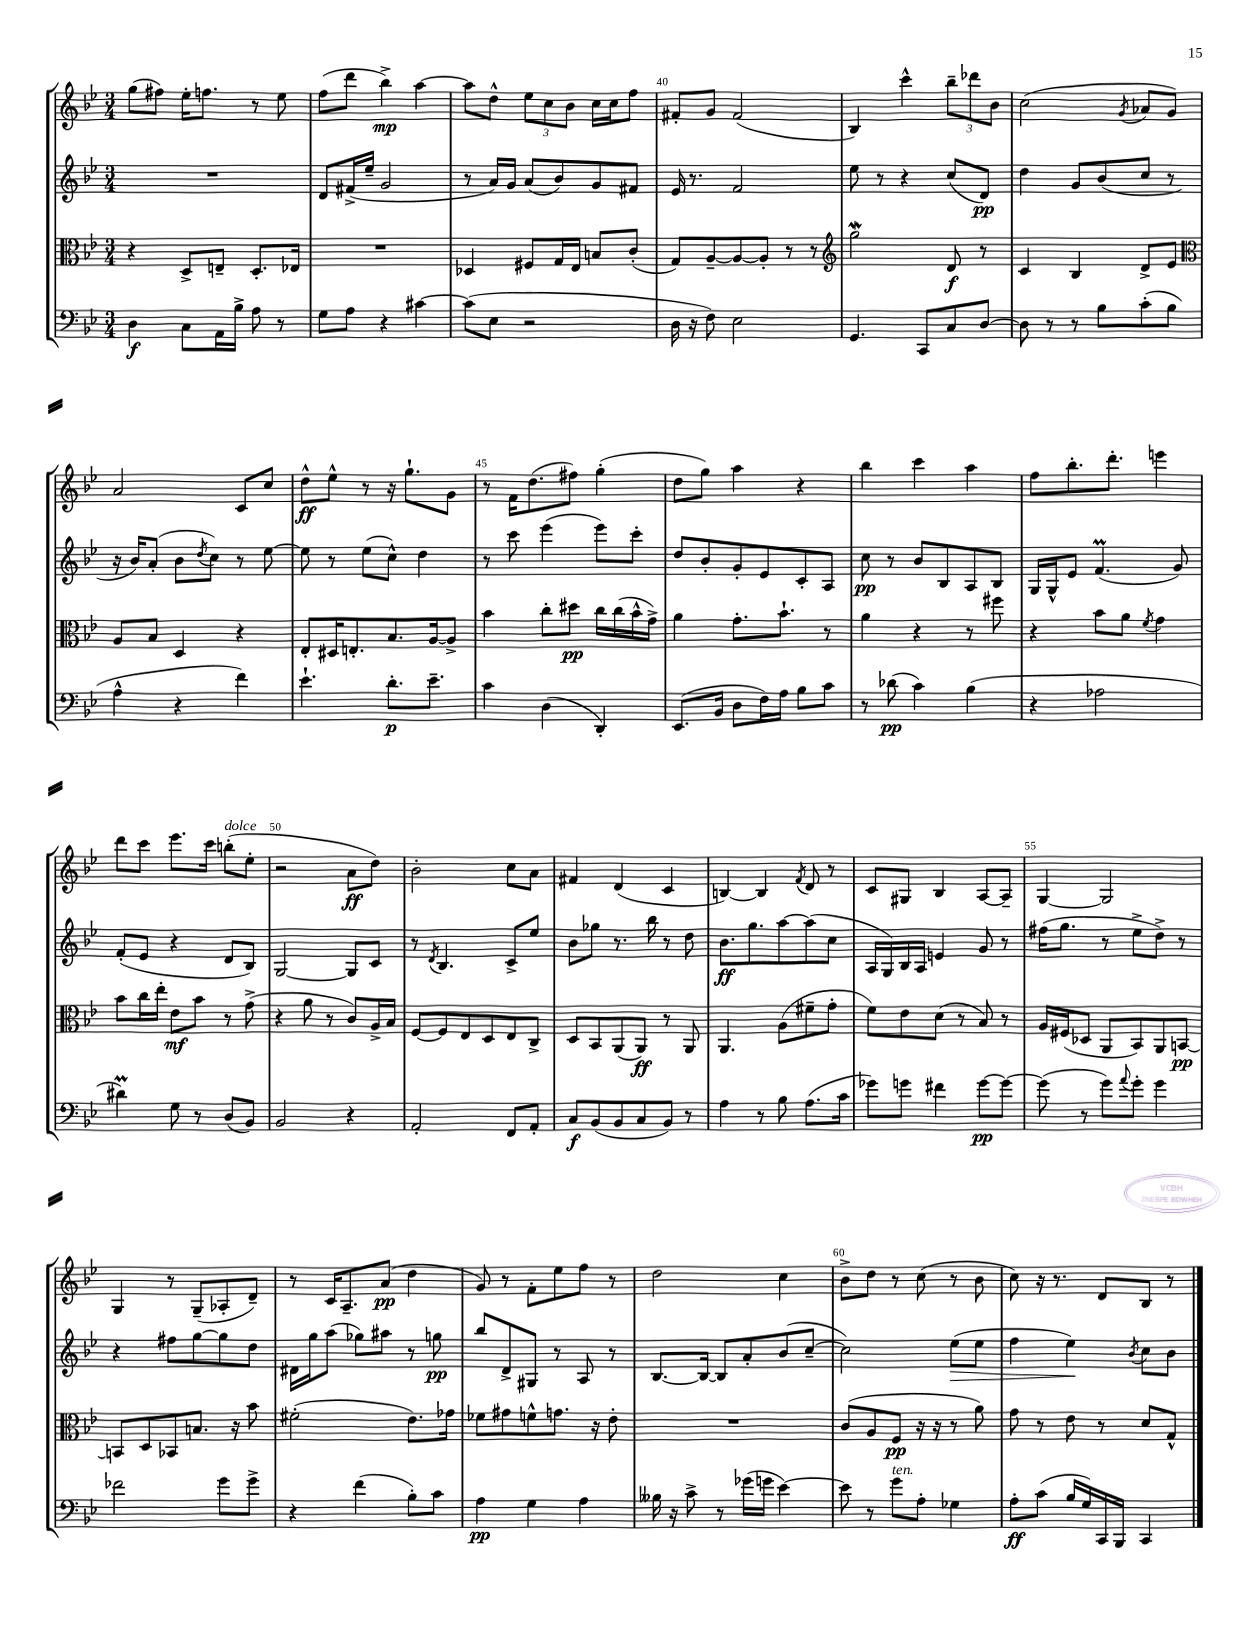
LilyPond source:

<<
\new StaffGroup <<
\new Staff = "s0" {
    \clef treble \key bes \major \numericTimeSignature \time 3/4
    g''8( fis''8) ees''16-. f''8. r8 ees''8 |
    f''8( d'''8 bes''4->\mp) a''4~ |
    a''8 d''8-^ \tuplet 3/2 { ees''8 c''8 bes'8 } c''16 c''16 f''8 |
    fis'8-. g'8 fis'2( |
    bes4) c'''4-^ \tuplet 3/2 { bes''8-- des'''8 bes'8 } |
    c''2( \acciaccatura { g'8 } aes'8 g'8) |
    a'2 c'8 c''8 |
    d''8-^\ff ees''8-^ r8 r16 g''8.-! g'8 |
    r8 f'16 d''8.( fis''8) g''4-.( |
    d''8 g''8) a''4 r4 |
    bes''4 c'''4 a''4 |
    f''8 bes''8.-. d'''8.-. e'''4 |
    d'''8 c'''8 ees'''8. c'''16 b''8-.^\markup { \italic "dolce" }( ees''8-. |
    r2 a'8\ff d''8) |
    bes'2-. c''8 a'8 |
    fis'4 d'4( c'4 |
    b4~) b4 \acciaccatura { f'8 } d'8 r8 |
    c'8 gis8 bes4 a8~ a8-- |
    g4~ g2 |
    g4 r8 g8--( aes8-. d'8--) |
    r8 c'16 a8.-- a'8\pp( d''4 |
    g'8) r8 f'8-. ees''8 f''8 r8 |
    d''2 c''4 |
    bes'8-> d''8 r8 c''8( r8 bes'8 |
    c''8) r16 r8. d'8 bes8 r8 \bar "|." |
}
\new Staff = "s1" {
    \clef treble \key bes \major \numericTimeSignature \time 3/4
    R2. |
    d'8 fis'16->( ees''16-- g'2 |
    r8 a'16) g'16 a'8( bes'8) g'8 fis'8 |
    ees'16 r8. f'2 |
    ees''8 r8 r4 c''8( d'8\pp) |
    d''4 g'8 bes'8( c''8 r8 |
    r16 bes'16) a'8-.( bes'8 \acciaccatura { d''8 } c''8) r8 ees''8~ |
    ees''8 r8 ees''8( c''8-^) d''4 |
    r8 c'''8 ees'''4( ees'''8) c'''8-. |
    d''8 bes'8-. g'8-. ees'8 c'8-. a8 |
    c''8\pp r8 bes'8 bes8 a8 bes8 |
    g16 g16-^ ees'8 f'4.\prall( g'8) |
    f'8-.( ees'8 r4 d'8 bes8) |
    g2~ g8 c'8 |
    r8 \acciaccatura { d'8 } bes4. c'8-> ees''8 |
    bes'8 ges''8 r8. bes''16 r8 d''8 |
    bes'8.\ff g''8. a''8~ a''8( c''8 |
    a16 g16) bes16 a16 e'4 g'8 r8 |
    fis''16( g''8. r8 ees''8-> d''8->) r8 |
    r4 fis''8 g''8~ g''8 d''8 |
    dis'16 g''16 a''8( ges''8) ais''8 r8 g''8\pp |
    bes''8 d'8-> gis8 r8 a8 r8 |
    bes8.~ bes16~ bes8 a'8-. bes'8( c''8~-- |
    c''2) ees''8\>( ees''8 |
    f''4 ees''4\!) \acciaccatura { bes'8 } c''8 bes'8 \bar "|." |
}
\new Staff = "s2" {
    \clef alto \key bes \major \numericTimeSignature \time 3/4
    r4 d8-> e8-- d8.-. ees16 |
    R2. |
    des4 fis8 g16 ees16 b8 c'8-.( |
    g8) a8~-- a8~ a8-. r8 r8 |
    \clef treble g''2\mordent d'8\f r8 |
    c'4 bes4 d'8-> ees'8 |
    \clef alto a8 bes8 d4 r4 |
    ees8-. dis16 e8.-. bes8. a16~ a8-> |
    bes'4 c''8-. dis''8\pp c''16 c''16( bes'16-^ g'16->) |
    a'4 g'8.-. bes'8.-! r8 |
    a'4 r4 r8 fis''8 |
    r4 bes'8 a'8 \acciaccatura { f'8 } g'4 |
    bes'8 c''16 ees''16-. ees'8\mf bes'8 r8 g'8->( |
    r4 a'8 r8 c'8) a16-> bes16 |
    f8~ f8 ees8 d8 ees8 c8-> |
    d8 bes,8 a,8( a,8\ff) r8 a,8 |
    a,4. a8( fis'8-- g'8-. |
    f'8) ees'8 d'8( r8 bes8) r8 |
    a16 fis16( des8 a,8 bes,8) a,8 b,8~\pp |
    b,8 d8 bes,8 b8. r16 bes'8 |
    fis'2-.( ees'8.) ges'16 |
    fes'8 gis'8 f'8-^ g'8. r16 ees'8-. |
    R2. |
    c'8( a8 f8\pp r16 r16 r8 a'8) |
    g'8 r8 ees'8 r8 d'8 g8-^ \bar "|." |
}
\new Staff = "s3" {
    \clef bass \key bes \major \numericTimeSignature \time 3/4
    d4\f c8 a,16 bes16-> a8 r8 |
    g8 a8 r4 cis'4~ |
    cis'8( ees8 r2 |
    d16 r16 f8) ees2 |
    g,4. c,8 c8 d8~ |
    d8 r8 r8 bes8 c'8-.( bes8 |
    a4-^ r4 f'4) |
    ees'4.-! d'8.-.\p ees'8.-- |
    c'4 d4( d,4-.) |
    ees,8.( bes,16 d8 f16) a16 bes8 c'8 |
    r8 des'8\pp( c'4) bes4( |
    r4 aes2 |
    dis'4\prall) g8 r8 d8( bes,8) |
    bes,2 r4 |
    a,2-. f,8 a,8-. |
    c8\f bes,8( bes,8 c8 bes,8) r8 |
    a4 r8 bes8 a8.( c'16 |
    ges'8) g'8 fis'4 g'8~\pp g'8~ |
    g'8( r8 g'8) \appoggiatura { a'8 } g'8-. g'4 |
    fes'2 g'8 g'8-> |
    r4 f'4( bes8-.) c'8 |
    a4\pp g4 a4 |
    beses16 r16 c'8-> r8 ges'16( g'16 ees'4~) |
    ees'8 r8 g'8^\markup { \italic "ten." } a8-. ges4 |
    a8-.\ff c'8( bes16 g16) c,16 bes,,16 c,4 \bar "|." |
}
>>
>>
\layout { \context { \Score currentBarNumber = #37 \override BarNumber.break-visibility = ##(#f #t #t) barNumberVisibility = #(every-nth-bar-number-visible 5) } }
